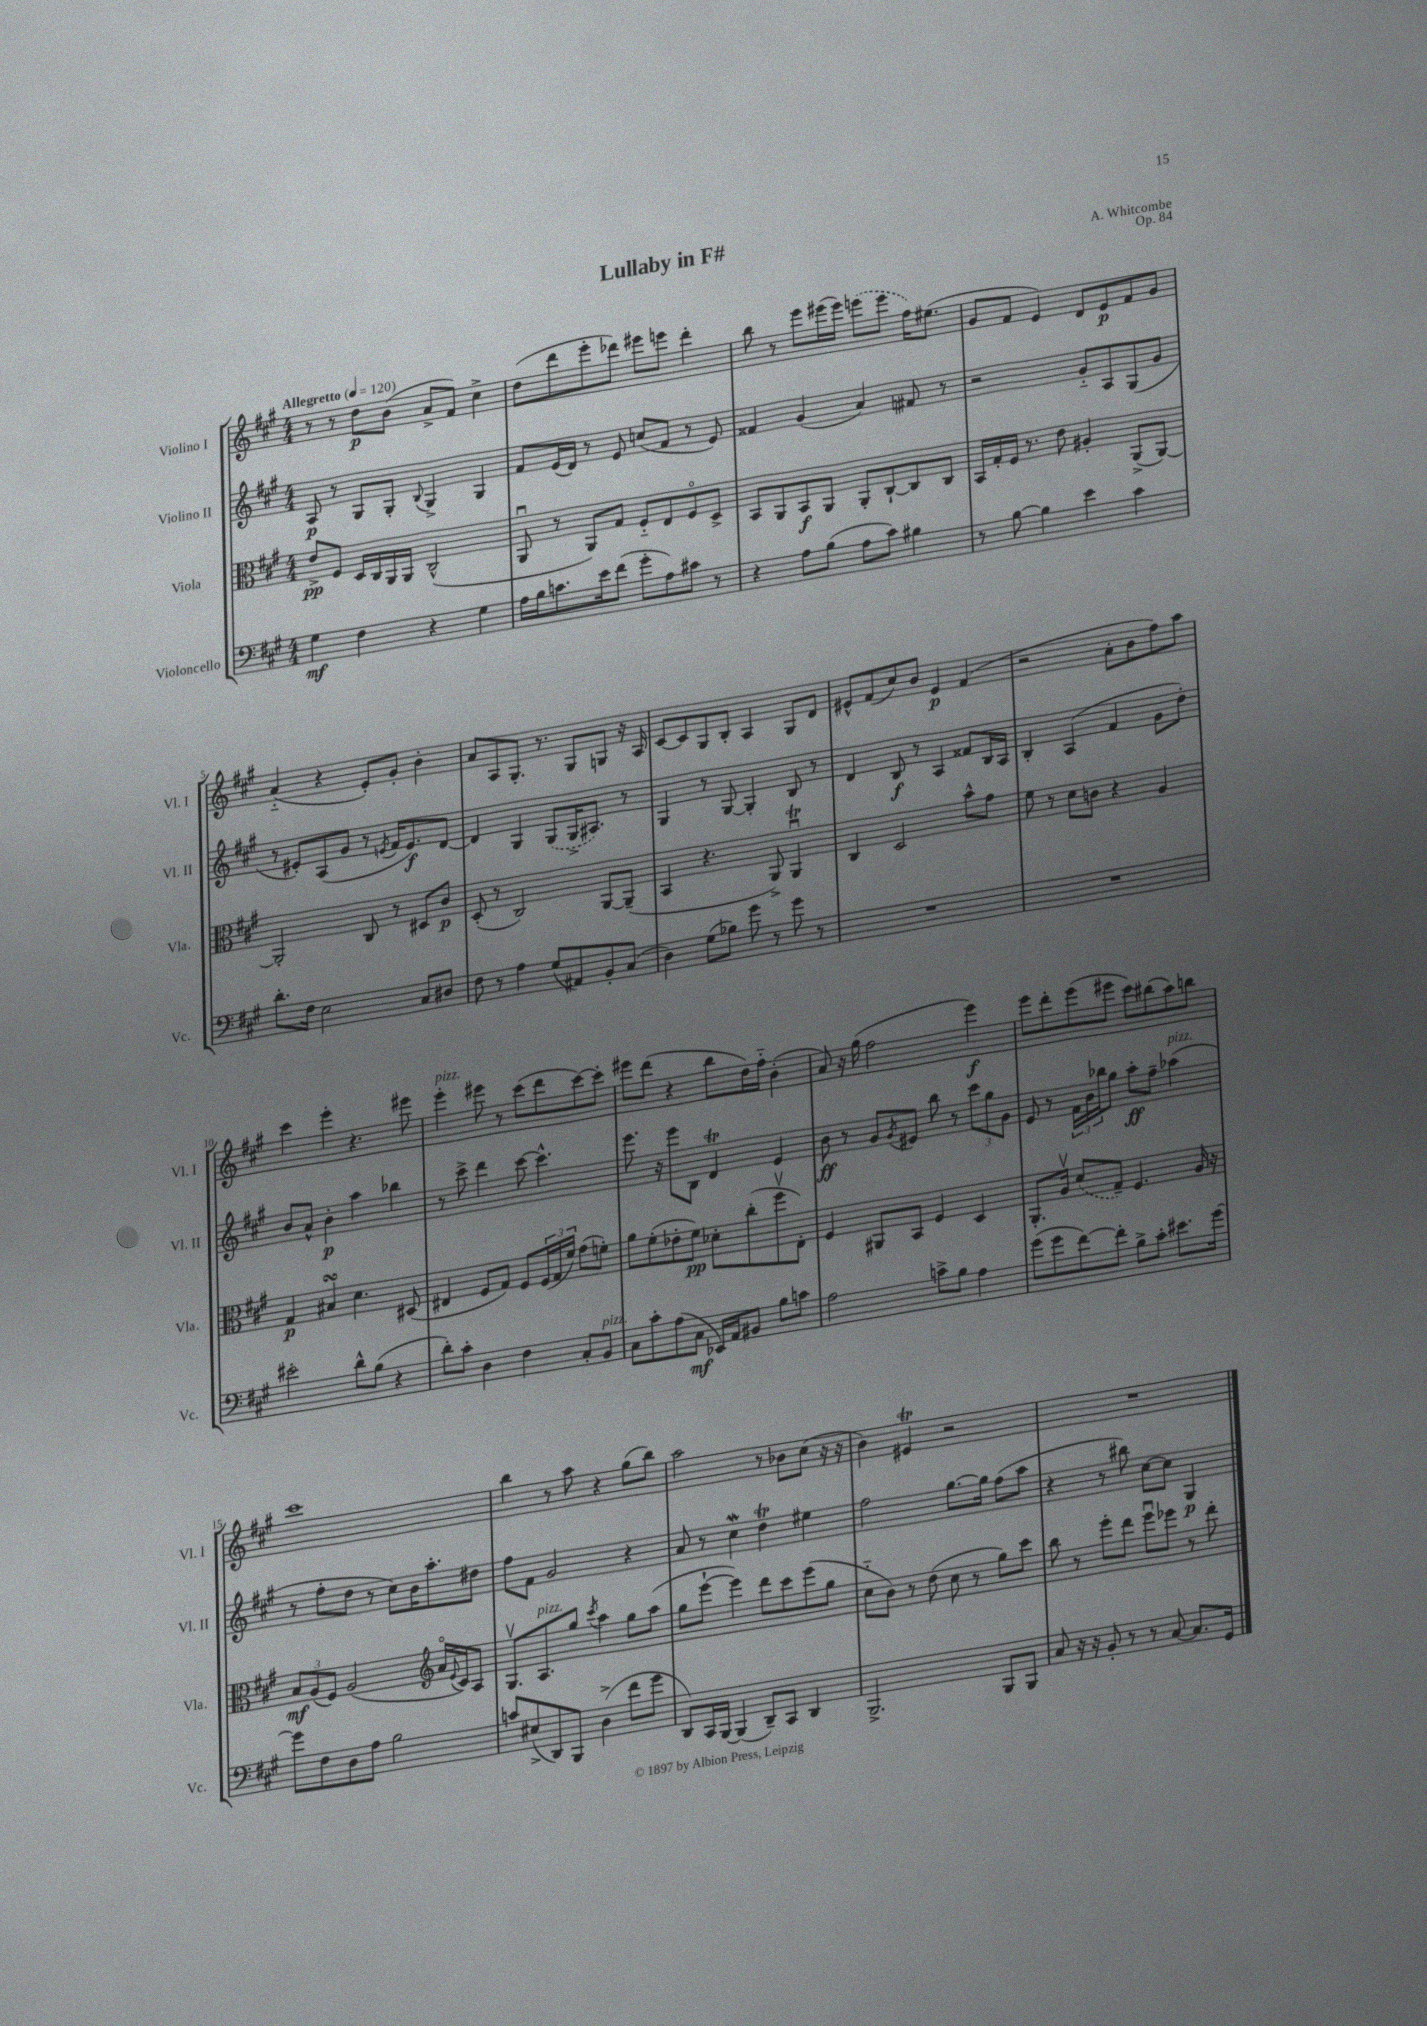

**kern	**kern	**kern	**kern
*staff4	*staff3	*staff2	*staff1
*clefF4	*clefC3	*clefG2	*clefG2
*k[f#c#g#]	*k[f#c#g#]	*k[f#c#g#]	*k[f#c#g#]
*M4/4	*M4/4	*M4/4	*M4/4
*MM120	*MM120	*MM120	*MM120
4G#\	8e^/L	8A/	8r
.	8F#/J	8r	8r
4F#\	16D/LL	8G#/L	8dd\L
.	16C#/	.	.
.	16AA/	8G#'/J	(8b\J
.	16AA/JJ	.	.
.	.	8qqB/	.
4r	(2C#^^/	4G#^/	8a^/L
.	.	.	8f#/J)
4G#\	.	4G#/	4cc#^\
=	=	=	=
16A\LL	8AAu/	8f#/L	(8dd\L
16B\J	.	.	.
8.c\	8r	(16e/L	8ddd\
.	.	16d/JJ)	.
.	8AA/L)	8r	8eee'\
16e\k	.	.	.
(8f#\J	8G#/J	8e/	8ddd-\J)
8g#'\L	8F#'~/L	(8cc/L	8eee#\L
8A\)	8E/	8f#/J	8eee\J
8c#\J	8F#o/	8r	4ddd-'\
8r	8D^/J	8e/)	.
=	=	=	=
4r	8BB/L	4f##/	8bb\
.	8AA/	.	8r
8A\L	8BB/	(4g#/	8eee\L
(8B\J	8AA/J	.	(16eee#\L
.	.	.	16eee#\JJ)
8A\L	8AA'/L	4a/)	(8eee\L
8c#\J)	[8C#`/	.	8eee\J
4B#\	8C#/]	8f#/	16ff#\LK)
.	.	.	(8.ee#\J
.	8C#/J	8r	.
=	=	=	=
8r	16BB/LL	2r	8g#/L
.	16G#'/	.	.
[8B\	16F#/JJ	.	8f#/J
.	8.r	.	.
4B\]	.	.	4e/)
.	8e\	.	.
4e\	4A#'/	8g#'~/L	8d/L
.	.	8A/	8e/
4c#\	(8AA^/L	(8G#/	8f#/
.	[8AA/J)	8g#/J	8g#/J
=	=	=	=
8.d'\L	2AA'/]	8r	(4a'~/
.	.	8e#'/L)	.
16F#\Jk	.	.	.
2E\	.	(8A/	4r
.	.	8g#/J	.
.	8C#/	8r	8e'/L)
.	.	8qe/	.
.	8r	16f#/LK	8g#'/J
.	.	8.e/)	.
8C#/L	8D#/L	.	4b'\
8D#/J	8c#/J	[8d/J	.
=	=	=	=
8F#\	(8D'/	4d/]	8a/L
8r	8r	.	8A/
4A\	2C#/)	4G#/	8.G#'/J
.	.	.	8.r
(8G#/L	.	(8G#/L	.
8AA#/)	.	16G#^/K	8G#/L
.	.	8.A#/J)	.
8BB'/	[8AA/L	.	8G/J
(8C#/J	(8AA~/]J	8r	16r
.	.	.	16A/
=	=	=	=
4D\)	4BB/	4G#/	[8c#/L
.	.	.	8c#/]
(8G#\L	4.r	8r	8G#/
8B-\J)	.	[8G#/	8B'/J
8g#\	.	4G#'/]	4A/
8r	8AA^/)	.	.
8g#\	4AAu/	8B/	8G#/L
8r	.	8r	8d/J
=	=	=	=
1r	4C#/	4d/	8e#^^/L
.	.	.	(8f#/
.	2D/	8B/	8cc#/)
.	.	8r	8b/J
.	.	4A/	4e#/
.	8b^^\L	8f##/L	(4f#/
.	8g#\J	16B/L	.
.	.	16A/JJ	.
=	=	=	=
1r	8f#\	4B'/	2r
.	8r	.	.
.	8d\L	(4A/	.
.	8c\J	.	.
.	4r	4f#/	8a'\L
.	.	.	8b\
.	4A/	8g#\L	8ff#\)
.	.	8dd'\J)	8aa\J
=	=	=	=
2e#'\	4G#/	8b/L	4ccc#\
.	.	8a^^/J	.
.	4B#/	4b'\	4eee'\
8d^^\L	4.d\	4aa\	4.r
(8B\J	.	.	.
4r	.	4bb-\	.
.	(8D#/	.	8eee#\
=	=	=	=
8d'\L)	4E#/	8r	4eee'\
8c#'\J	.	8ccc#^\	.
4D\	8F#/L	4ddd\	8eee#\
.	8G#/J)	.	8r
4F#\	8F#/L	[8ccc#\	(8ccc#\L
.	(24F#/L	4.ccc#^^\]	8ddd\
.	24G#/	.	.
.	24f#/JJ)	.	.
8C#'/L	(8g#\L	.	[8ccc#\)
8BB/J	8f'\J)	.	8ccc#'\]J
=	=	=	=
8C#\L	8a\L	8.eee\	8eee#\L
8c#'\	(8f#'\	.	(8ddd\J
.	.	16r	.
(8A\	8e-'\	8eee\L	4r
8C#\J	8f#\J)	8B\J	.
16EE-/LL)	8d-'\L	4d/	8bb\L
16AA/J	.	.	.
8BB#/J	(8cc#'\	.	16dd\L)
.	.	.	16ff#'~\JJ
8B\L	8ff#v\	4e/	(4b'\
8c\J	8E'\J)	.	.
=	=	=	=
2A\	4F#/	8b\	8a/)
.	.	8r	16r
.	.	.	(16gg#\
.	8AA#/L	8g#/L	2ff#\
.	.	8qg#/	.
.	8BB/J	8e#/J	.
8c^\L	4F#/	8bb\	.
8B\J	.	8r	.
4A\	4D/	12ccc#\L	4eee\)
.	.	12gg#\	.
.	.	12g#\J	.
=	=	=	=
(8g#\L	8.AA'/L	8e/	8eee\L
8g#\	.	8r	8ddd'\
.	16Av/Jk	.	.
[8f#\)	(8d/L	24f#\LL	(8eee\
.	.	24b\	.
.	.	24bb-\J	.
8f#'\]J	8G#~/J)	8gg#\J	8eee#\J
8B^\L	4.F#/	8aa'\L	8ccc#\L)
8c#'\J	.	8ff#~\J	(8bb#\
8.e#\L	.	(4aa-\	8aa\)
.	16A/	.	8bb\J
[16g#\Jk	16r	.	.
=	=	=	=
8g#\]L	12B/L	8r	1ccc#
.	(12A/	.	.
8F#\	.	8ff#'\L	.
.	12F#/J)	.	.
8D\	(2A/	8dd\J	.
8A\J	.	8r	.
2B\	.	8cc#\L)	.
.	.	16b\K	.
.	.	8.aa'\	.
*	*clefG2	*	*
.	16ao/LL	.	.
.	8qqe/	.	.
.	16c#/J)	.	.
.	8A/J	8dd#\J	.
=	=	=	=
8c/L	8.G#v/L	8ff#\L	4bb\
(8E#^/	.	8f#\J	.
.	8.A/	.	.
8DD/)	.	2g#/	8r
8BBB/J	8gg#/J	.	8aa\
.	8qccc#/	.	.
(4D^\	4aa\	.	4r
8f#\L	8gg#\L	4r	(8gg#\L
8g#\J	(8aa\J	.	8bb\J)
=	=	=	=
8DD/L)	8gg#\L	8a/	2aa\
16CC#/L	[8eee`\J	8r	.
[16BBB/JJ	.	.	.
(4BBB/]	4eee\])	4cc#\	.
8DD~/L)	8ddd\L	4dd\	8r
8CC#/J	8ccc#\	.	8b-\L
4DD/	(8eee\	4ee#\	(8cc#\J
.	8gg#\J	.	16r
.	.	.	16r
=	=	=	=
2.BBB^/	8cc#'~\L	2ff#\	4b\)
.	8b\J)	.	.
.	8r	.	4e#/
.	(8dd\	.	.
.	8cc#\	[8.gg#\L	2r
.	8r	.	.
.	.	16gg#\]Jk	.
8BBB/L	8gg#\L)	(8ff#\L	.
8BBB/J	8ccc#\J	8aa\J	.
=	=	=	=
8C#/	8bb\	4r	1r
16r	8r	.	.
16r	.	.	.
8BB'/	8eee'\L	8r	.
8r	8ddd\J	8bb#\)	.
8r	8eeeu\L	[8cc#\L	.
[8C#/	8eee-\J	8cc#\]J	.
8.C#/]L	8r	4G#/	.
.	8ddd'\	.	.
16GG#/Jk	.	.	.
==	==	==	==
*-	*-	*-	*-
